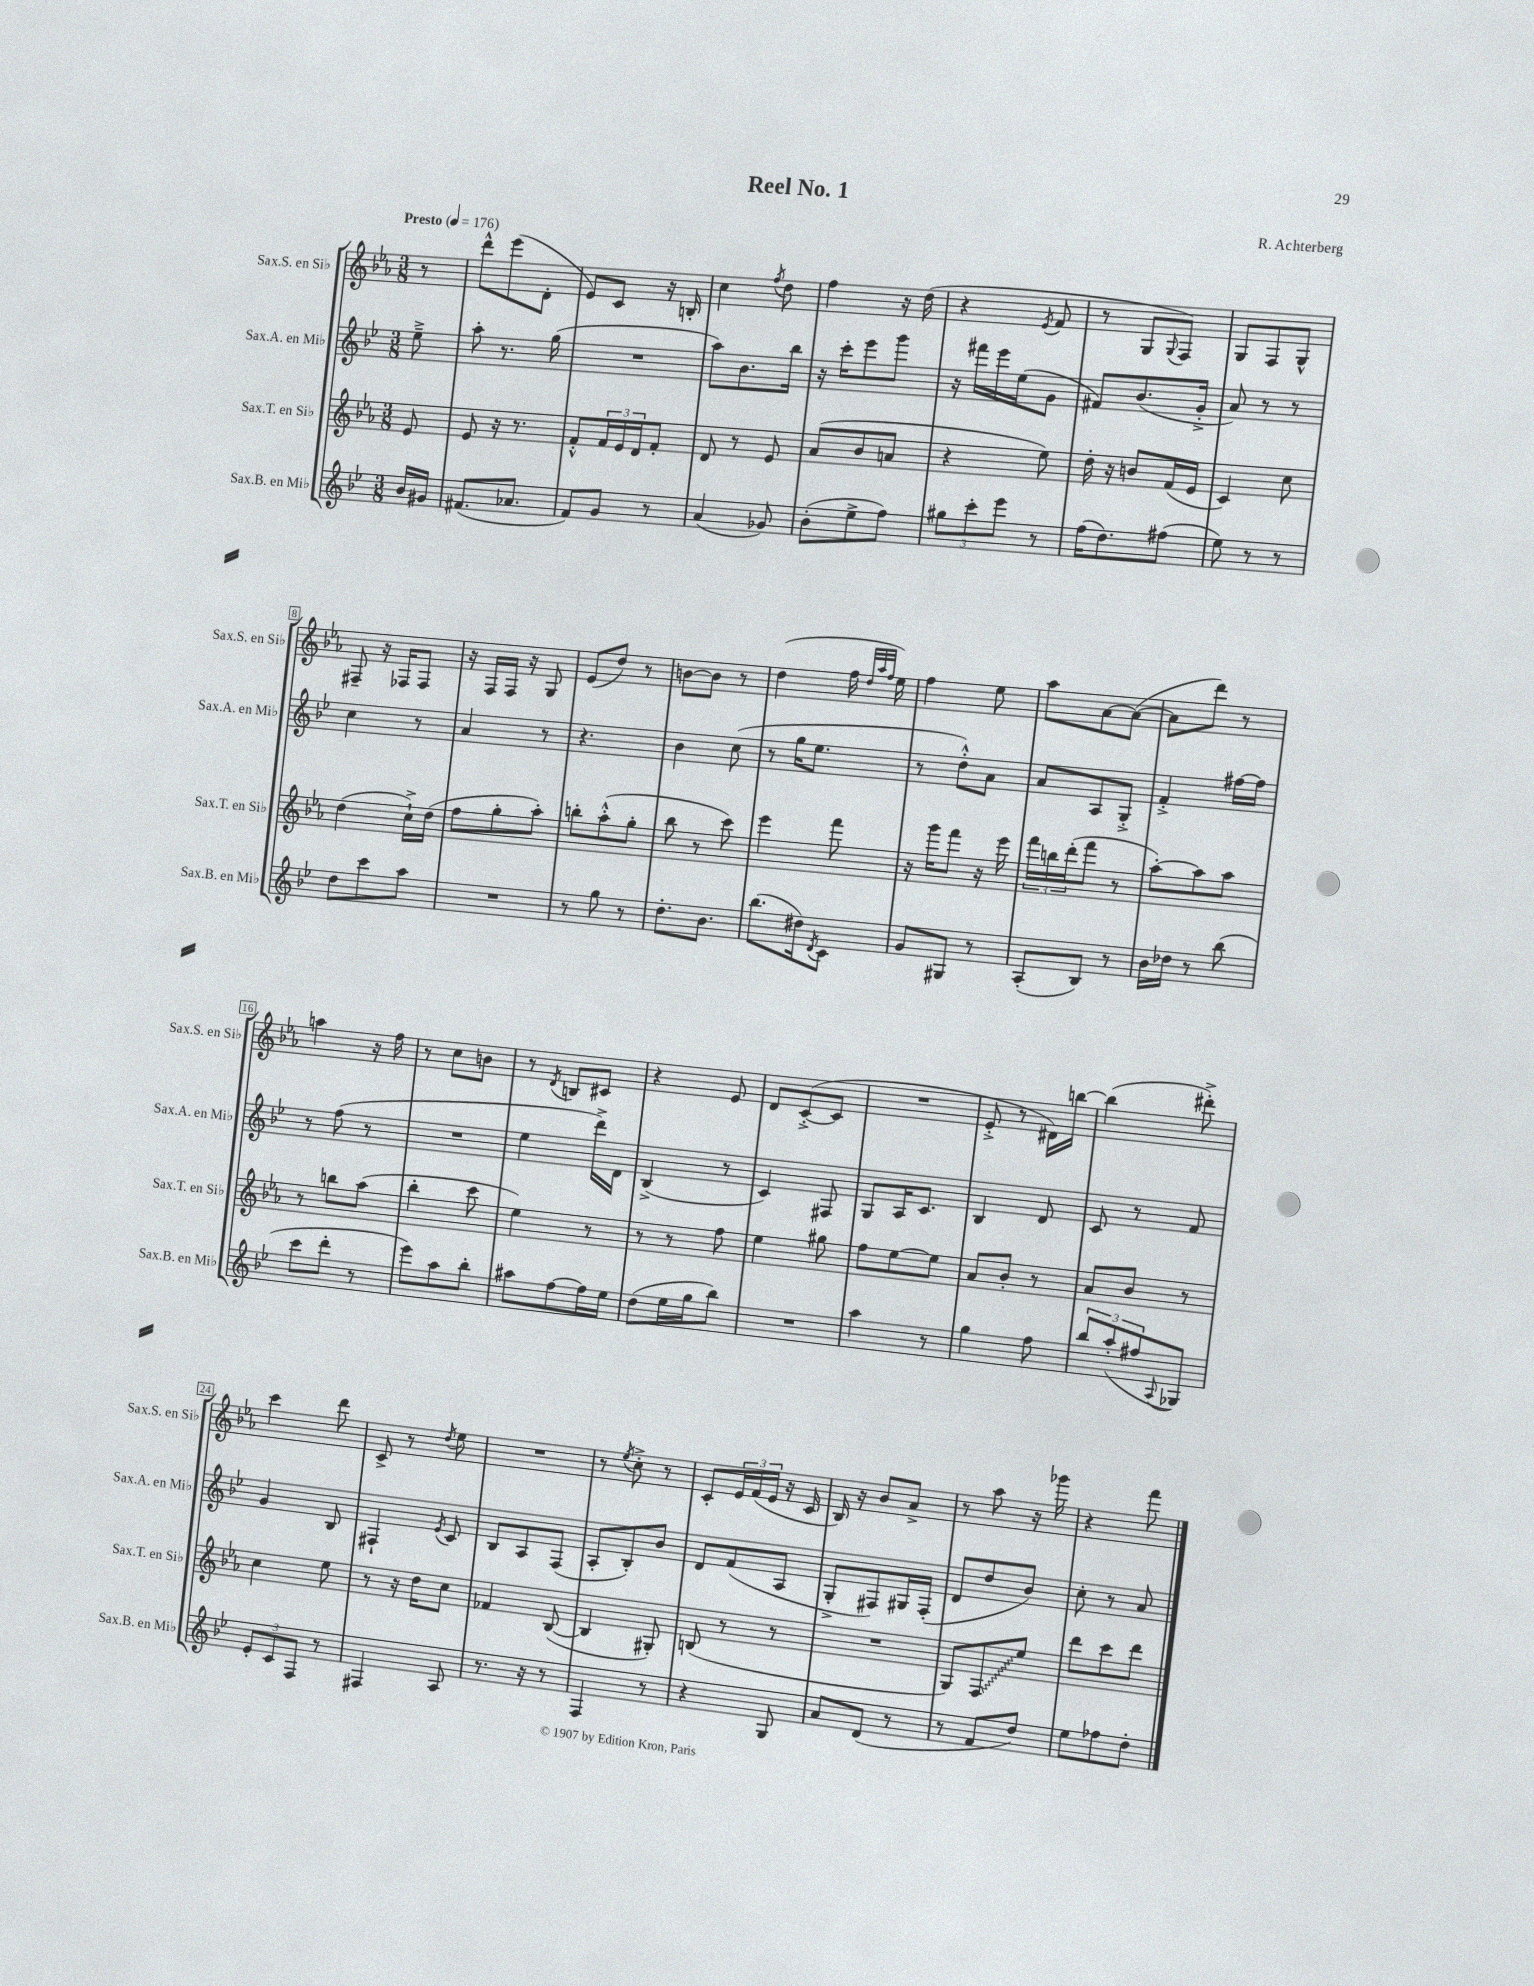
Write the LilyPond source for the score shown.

\header { title = "Reel No. 1" composer = "R. Achterberg" }
<<
\new StaffGroup <<
\new Staff = "s0" \with { instrumentName = "Sax.S. en Sib" shortInstrumentName = "Sax.S. en Sib" } {
    \clef treble \key ees \major \numericTimeSignature \time 3/8 \partial 8 \tempo "Presto" 4 = 176
    r8 |
    d'''8-^ ees'''8( d'8-. |
    ees'8) c'8 r16 b16-. |
    c''4 \acciaccatura { f''8 } d''8 |
    f''4 r16 d''16( |
    r4 \acciaccatura { ees'8 } f'8 |
    r8 g8 \appoggiatura { g8 } f8) |
    g8 f8 g8-^ |
    fis8-- r16 fes16 fes8 |
    r16 f16 f16 r16 g8 |
    ees'8( d''8) r8 |
    b'8~ b'8 r8 |
    d''4( f''16 \grace { d''32 aes''32 f''32 } ees''16) |
    f''4 ees''8 |
    aes''8 aes'8~ aes'8~( |
    aes'8 d'''8) r8 |
    a''4 r16 f''16 |
    r8 c''8 b'8 |
    r8 \acciaccatura { d'8 } b8 cis'8 |
    r4 ees'8 |
    d'8 c'8~-.->( c'8 |
    R4. |
    ees'8-.-> r8 dis'16) b''16~ |
    b''4( dis'''8-.->) |
    c'''4 d'''8 |
    c'8-> r8 \acciaccatura { d''8 } ees''8 |
    R4. |
    r8 \acciaccatura { ees''8 } c''8-.-> r8 |
    c'8-. \tuplet 3/2 { ees'16 f'16( ees'16 } r16 c'16 |
    bes16) r16 bes'8 aes'8-> |
    r8 aes''8 r16 ges'''16 |
    r4 f'''8 \bar "|." |
}
\new Staff = "s1" \with { instrumentName = "Sax.A. en Mib" shortInstrumentName = "Sax.A. en Mib" } {
    \clef treble \key bes \major \numericTimeSignature \time 3/8 \partial 8
    ees''8---> |
    a''8-. r8. g''16( |
    R4. |
    a''8) bes'8. bes''16 |
    r16 c'''16-. ees'''8 g'''8 |
    r16 fis'''16 ees'''16 ees''16( g'8 |
    fis'8) bes'8.( g'16-.-> |
    a'8) r8 r8 |
    c''4 r8 |
    a'4 r8 |
    r4. |
    bes'4 c''8( |
    r8 g''16 ees''8. |
    r8 d''8-.-^) a'8 |
    a'8 a8 g8-.-> |
    f'4-.-> fis''16~ fis''16 |
    r8 f''8( r8 |
    R4. |
    ees''4 d'''16->) d'16 |
    bes4->( r8 |
    c'4) fis8 |
    g8 a16 c'8. |
    bes4 d'8 |
    c'8 r8 f'8 |
    g'4 bes8 |
    fis4-! \acciaccatura { ees'8 } c'8 |
    bes8 a8 f8( |
    a8-. bes8-.) bes'8 |
    d'8 f'8( a8 |
    g8-.-> fis8) gis16 fis16-.( |
    d'8 d''8 bes'8) |
    c''8-. r8 a'8 \bar "|." |
}
\new Staff = "s2" \with { instrumentName = "Sax.T. en Sib" shortInstrumentName = "Sax.T. en Sib" } {
    \clef treble \key ees \major \numericTimeSignature \time 3/8 \partial 8
    ees'8 |
    ees'8 r16 r8. |
    f'8-.-^ \tuplet 3/2 { f'16 ees'16 d'16 } f'8-. |
    d'8 r8 ees'8 |
    aes'8( bes'8 a'8 |
    r4 ees''8) |
    d''16-. r16 b'8 f'16( ees'16 |
    c'4) c''8 |
    d''4( c''16-!->) d''16( |
    f''8 g''8-. aes''8-.) |
    b''8-. aes''8-.-^( g''8-. |
    bes''8 r8 c'''8) |
    ees'''4 f'''8 |
    r16 g'''16 f'''8 r16 ees'''16 |
    \tuplet 3/2 { f'''16 b''16 d'''16-.( } f'''8 r8 |
    aes''8~-.) aes''8 aes''8 |
    r8 b''8 aes''8( |
    bes''4-. c'''8 |
    ees''4) r8 |
    r8 r8 f''8 |
    ees''4 gis''8 |
    f''8 ees''8~ ees''8 |
    aes'8 bes'8-. r8 |
    aes'8 bes'8 r8 |
    c''4 ees''8 |
    r8 r16 d''16 c''8 |
    fes'4 bes8~( |
    bes4 gis8-.) |
    b8( r8 r8 |
    R4. |
    g8) \once \override Glissando.style = #'zigzag f8\glissando ees''8 |
    d'''8 c'''8 d'''8 \bar "|." |
}
\new Staff = "s3" \with { instrumentName = "Sax.B. en Mib" shortInstrumentName = "Sax.B. en Mib" } {
    \clef treble \key bes \major \numericTimeSignature \time 3/8 \partial 8
    bes'16 gis'16 |
    fis'8.( aes'8. |
    f'8) g'8 r8 |
    a'4( ges'8) |
    bes'8-.( ees''8-> f''8) |
    \tuplet 3/2 { gis''8 c'''8-. ees'''8 } r8 |
    f''16( d''8.) fis''8( |
    ees''8) r8 r8 |
    d''8 c'''8 a''8 |
    R4. |
    r8 g''8 r8 |
    d''8.-. bes'8. |
    bes''8.( dis''16) \acciaccatura { d'8 } c'8 |
    g'8 gis8 r8 |
    a8-.( bes8) r8 |
    bes'16 des''16 r8 bes''8( |
    c'''8 d'''8-. r8 |
    ees'''8) a''8 bes''8-. |
    ais''8 f''8~ f''16 ees''16 |
    d''8( ees''16 g''16 bes''8) |
    R4. |
    a''4 r8 |
    g''4 f''8 |
    \tuplet 3/2 { bes''8 a''8-.( fis''8 } \appoggiatura { a8 } ges8) |
    \tuplet 3/2 { ees'8-. c'8 f8 } r8 |
    fis4 a8 |
    r8. r16 r8 |
    f4 r8 |
    r4 g8 |
    a'8 d'8( r8 |
    r8 f'8 d''8) |
    ees''8 fes''8 d''8-. \bar "|." |
}
>>
>>
\layout { \context { \Score \override BarNumber.stencil = #(make-stencil-boxer 0.1 0.3 ly:text-interface::print) } }
